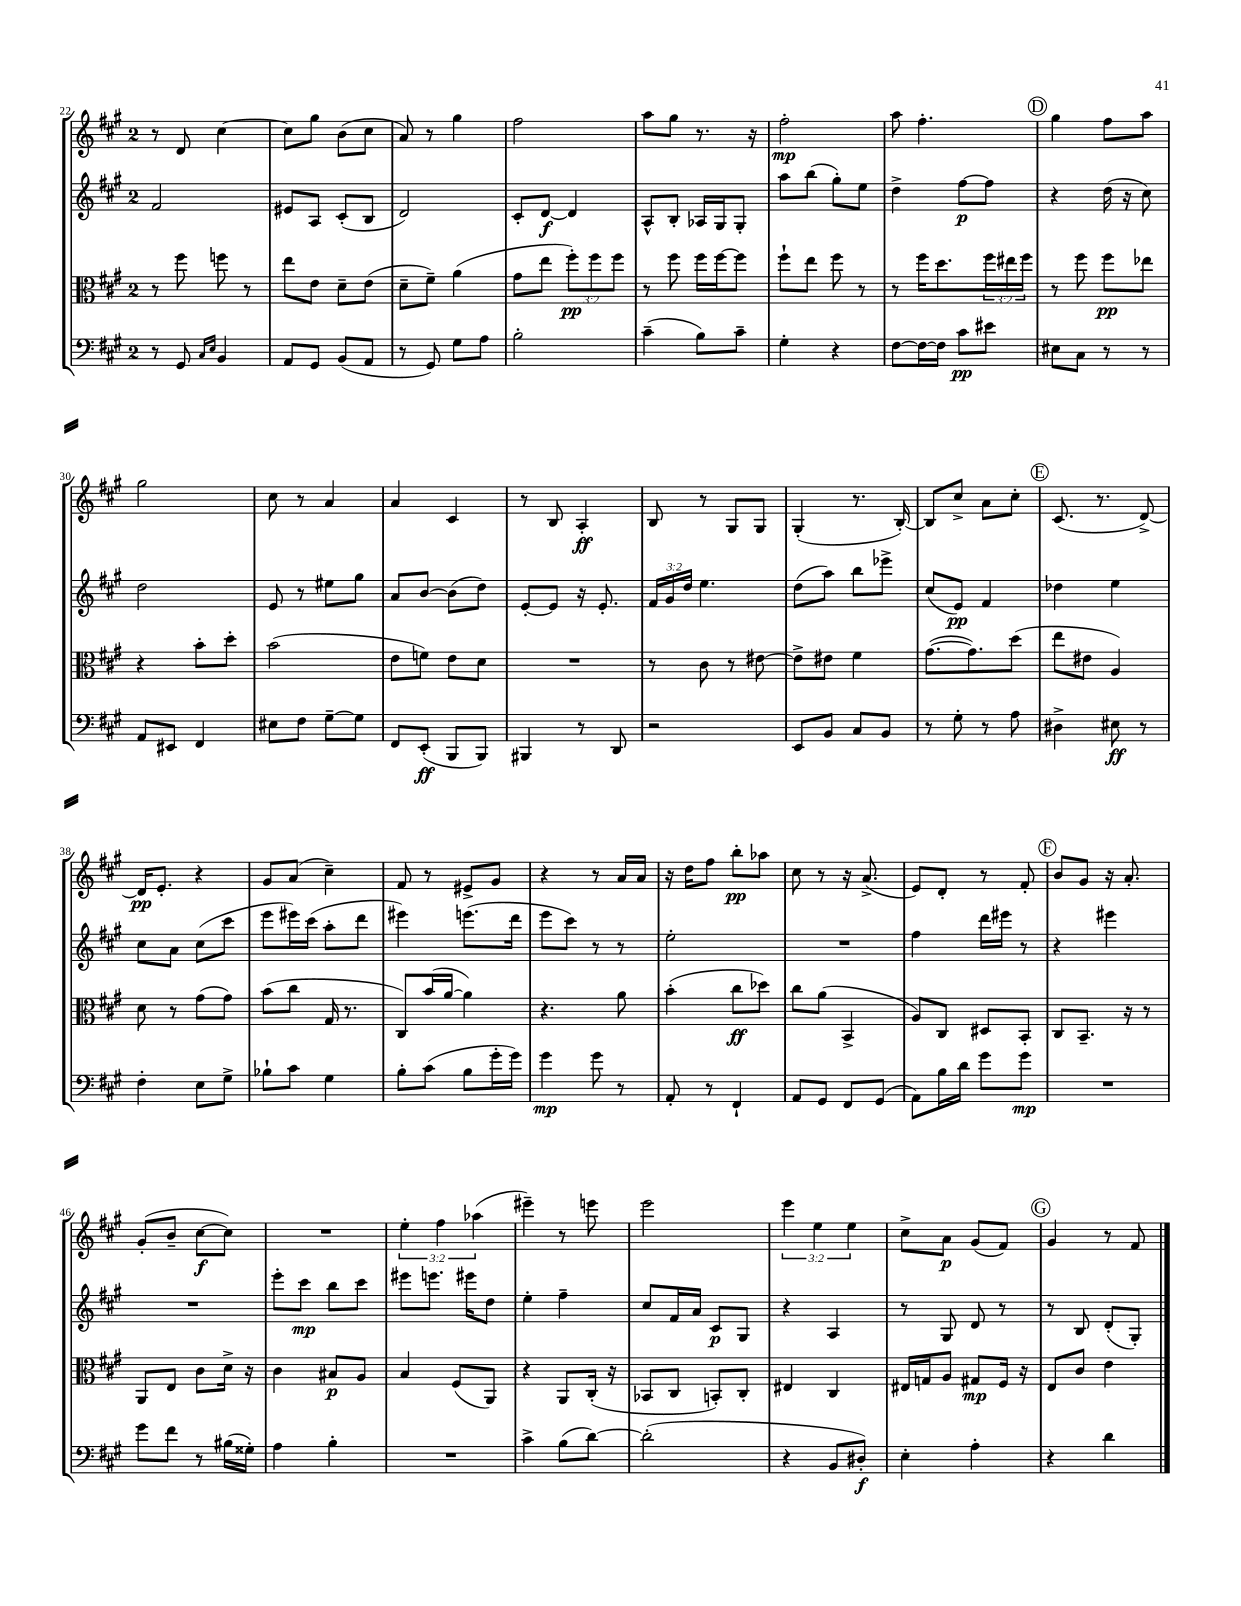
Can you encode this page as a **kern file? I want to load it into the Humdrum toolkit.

**kern	**dynam	**kern	**dynam	**kern	**dynam	**kern	**dynam
*part4	*part4	*part3	*part3	*part2	*part2	*part1	*part1
*staff4	*staff4	*staff3	*staff3	*staff2	*staff2	*staff1	*staff1
*clefF4	*	*clefC3	*	*clefG2	*	*clefG2	*
*k[f#c#g#]	*	*k[f#c#g#]	*	*k[f#c#g#]	*	*k[f#c#g#]	*
*M2/4	*	*M2/4	*	*M2/4	*	*M2/4	*
=22	=22	=22	=22	=22	=22	=22	=22
8r	.	8r	.	2f#/	.	8r	.
8GG#/	.	8ff#\	.	.	.	8d/	.
16qqC#/LL	.	.	.	.	.	.	.
16qqE/JJ	.	.	.	.	.	.	.
4BB/	.	8ffn\	.	.	.	[4cc#\	.
.	.	8r	.	.	.	.	.
=23	=23	=23	=23	=23	=23	=23	=23
8AA/L	.	8ee\L	.	8e#X/L	.	8cc#\L]	.
8GG#/J	.	8e\J	.	8A/J	.	8gg#\J	.
(8BB/L	.	8d~\L	.	(8c#'/L	.	(8b\L	.
8AA/J	.	(8e\J	.	8B/J	.	8cc#\J	.
=24	=24	=24	=24	=24	=24	=24	=24
8r	.	8d~\L	.	2d/)	.	8a/)	.
8GG#/)	.	8f#~\J)	.	.	.	8r	.
8G#\L	.	(4a\	.	.	.	4gg#\	.
8A\J	.	.	.	.	.	.	.
=25	=25	=25	=25	=25	=25	=25	=25
2B'\	.	8g#\L	.	8c#'/L	.	2ff#\	.
.	.	8ee\J	.	[8d/J	f	.	.
.	.	12ff#'\L)	pp	4d/]	.	.	.
.	.	12ff#\	.	.	.	.	.
.	.	12ff#\J	.	.	.	.	.
=26	=26	=26	=26	=26	=26	=26	=26
(4c#~\	.	8r	.	8A^^/L	.	8aa\L	.
.	.	8ff#\	.	8B'/J	.	8gg#\J	.
8B\L)	.	16ff#\LL	.	16A-X/LL	.	8.r	.
.	.	[16ff#\J	.	16G#/J	.	.	.
8c#~\J	.	8ff#\J]	.	8G#'/J	.	.	.
.	.	.	.	.	.	16r	.
=27	=27	=27	=27	=27	=27	=27	=27
4G#'\	.	8ff#`\L	.	8aa\L	.	2ff#'\	mp
.	.	8ee\J	.	(8bb\J	.	.	.
4r	.	8ff#\	.	8gg#'\L)	.	.	.
.	.	8r	.	8ee\J	.	.	.
=28	=28	=28	=28	=28	=28	=28	=28
[8F#\L	.	8r	.	4dd^\	.	8aa\	.
16F#\L_	.	16ff#\KL	.	.	.	4.ff#'\	.
16F#\JJ]	.	8.dd\	.	.	.	.	.
8c#\L	pp	.	.	[8ff#\L	p	.	.
8e#X\J	.	24ff#\L	.	8ff#\J]	.	.	.
.	.	24ee#X\	.	.	.	.	.
.	.	24ff#\JJ	.	.	.	.	.
!!LO:REH:place=s1:t=D
=29	=29	=29	=29	=29	=29	=29	=29
8E#X\L	.	8r	.	4r	.	4gg#\	.
8C#\J	.	8ff#\	.	.	.	.	.
8r	.	8ff#\L	pp	(16dd\	.	8ff#\L	.
.	.	.	.	16r	.	.	.
8r	.	8ee-X\J	.	8cc#\)	.	8aa\J	.
!!LO:LB:g=z
=30	=30	=30	=30	=30	=30	=30	=30
8AA/L	.	4r	.	2dd\	.	2gg#\	.
8EE#X/J	.	.	.	.	.	.	.
4FF#/	.	8b'\L	.	.	.	.	.
.	.	8dd'\J	.	.	.	.	.
=31	=31	=31	=31	=31	=31	=31	=31
8E#X\L	.	(2b\	.	8e/	.	8cc#\	.
8F#\J	.	.	.	8r	.	8r	.
[8G#~\L	.	.	.	8ee#X\L	.	4a/	.
8G#\J]	.	.	.	8gg#\J	.	.	.
=32	=32	=32	=32	=32	=32	=32	=32
8FF#/L	.	8e\L	.	8a/L	.	4a/	.
(8EE'/J	ff	8fn\J)	.	[8b/J	.	.	.
8BBB/L	.	8e\L	.	(8b\L]	.	4c#/	.
8BBB/J)	.	8d\J	.	8dd\J)	.	.	.
=33	=33	=33	=33	=33	=33	=33	=33
4BBB#X/	.	2r	.	[8e'/L	.	8r	.
.	.	.	.	8e/J]	.	8B/	.
8r	.	.	.	16r	.	4A'/	ff
.	.	.	.	8.e'/	.	.	.
8DD/	.	.	.	.	.	.	.
=34	=34	=34	=34	=34	=34	=34	=34
2r	.	8r	.	24f#/LL	.	8B/	.
.	.	.	.	24g#/	.	.	.
.	.	.	.	24dd/JJ	.	.	.
.	.	8c#\	.	4.ee\	.	8r	.
.	.	8r	.	.	.	8G#/L	.
.	.	[8e#X\	.	.	.	8G#/J	.
=35	=35	=35	=35	=35	=35	=35	=35
8EE/L	.	8e#^\L]	.	(8dd\L	.	(4G#'/	.
8BB/J	.	8e#X\J	.	8aa\J)	.	.	.
8C#/L	.	4f#\	.	8bb\L	.	8.r	.
8BB/J	.	.	.	8eee-X^\J	.	.	.
.	.	.	.	.	.	[16B'/)	.
=36	=36	=36	=36	=36	=36	=36	=36
8r	.	([8.g#\L	.	(8cc#/L	.	8B/L]	.
8G#'\	.	.	.	8e/J)	pp	8cc#^/J	.
.	.	8.g#\])	.	.	.	.	.
8r	.	.	.	4f#/	.	8a\L	.
8A\	.	(8dd\J	.	.	.	8cc#'\J	.
!!LO:REH:place=s1:t=E
=37	=37	=37	=37	=37	=37	=37	=37
4D#X^\	.	8ee\L	.	4dd-X\	.	(8.c#/	.
.	.	8e#X\J	.	.	.	.	.
.	.	.	.	.	.	8.r	.
8E#X\	ff	4A/)	.	4ee\	.	.	.
8r	.	.	.	.	.	[8d^/)	.
!!LO:LB:g=z
=38	=38	=38	=38	=38	=38	=38	=38
4F#'\	.	8d\	.	8cc#\L	.	16d/KL]	pp
.	.	.	.	.	.	8.e'/J	.
.	.	8r	.	8a\J	.	.	.
8E\L	.	(8g#\L	.	(8cc#\L	.	4r	.
8G#^\J	.	8g#\J)	.	8ccc#\J	.	.	.
=39	=39	=39	=39	=39	=39	=39	=39
8B-X`\L	.	(8b\L	.	8eee\L	.	8g#/L	.
8c#\J	.	8cc#\J	.	16eee#X\L)	.	(8a/J	.
.	.	.	.	(16ccc#\JJ	.	.	.
4G#\	.	16G#/	.	8aa'\L	.	4cc#~\)	.
.	.	8.r	.	.	.	.	.
.	.	.	.	8ddd\J	.	.	.
=40	=40	=40	=40	=40	=40	=40	=40
8B'\L	.	8C#/L)	.	4eee#X\)	.	8f#/	.
(8c#\J	.	(16b/L	.	.	.	8r	.
.	.	[16a/JJ	.	.	.	.	.
8B\L	.	4a\])	.	(8.eeen\L	.	8e#X^/L	.
16g#'\L	.	.	.	.	.	8g#/J	.
16g#\JJ)	.	.	.	16ddd\Jk	.	.	.
=41	=41	=41	=41	=41	=41	=41	=41
4g#\	mp	4.r	.	8eee\L	.	4r	.
.	.	.	.	8ccc#\J)	.	.	.
8g#\	.	.	.	8r	.	8r	.
8r	.	8a\	.	8r	.	16a/LL	.
.	.	.	.	.	.	16a/JJ	.
=42	=42	=42	=42	=42	=42	=42	=42
8AA'/	.	(4b'\	.	2ee'\	.	16r	.
.	.	.	.	.	.	16dd\KL	.
8r	.	.	.	.	.	8ff#\J	.
4FF#`/	.	8cc#\L	ff	.	.	8bb'\L	pp
.	.	8dd-X\J)	.	.	.	8aa-X\J	.
=43	=43	=43	=43	=43	=43	=43	=43
8AA/L	.	8cc#\L	.	2r	.	8cc#\	.
8GG#/J	.	(8a\J	.	.	.	8r	.
8FF#/L	.	4BB^/	.	.	.	16r	.
.	.	.	.	.	.	(8.a^/	.
(8GG#/J	.	.	.	.	.	.	.
=44	=44	=44	=44	=44	=44	=44	=44
8AA\L)	.	8A/L)	.	4ff#\	.	8e/L)	.
16B\L	.	8C#/J	.	.	.	8d'/J	.
16d\JJ	.	.	.	.	.	.	.
8g#\L	.	8D#X/L	.	16ddd\LL	.	8r	.
.	.	.	.	16eee#X\JJ	.	.	.
8g#\J	mp	8BB'/J	.	8r	.	8f#'/	.
!!LO:REH:place=s1:t=F
=45	=45	=45	=45	=45	=45	=45	=45
2r	.	8C#/L	.	4r	.	8b/L	.
.	.	8.BB~/J	.	.	.	8g#/J	.
.	.	.	.	4eee#X\	.	16r	.
.	.	16r	.	.	.	8.a'/	.
.	.	8r	.	.	.	.	.
!!LO:LB:g=z
=46	=46	=46	=46	=46	=46	=46	=46
8g#\L	.	8AA/L	.	2r	.	(8g#'/L	.
8f#\J	.	8E/J	.	.	.	8b~/J	.
8r	.	8c#\L	.	.	.	[8cc#\L	f
(16B#X\LL	.	16d^\Jk	.	.	.	8cc#\J])	.
16G##X'\JJ)	.	16r	.	.	.	.	.
=47	=47	=47	=47	=47	=47	=47	=47
4A\	.	4c#\	.	8eee'\L	.	2r	.
.	.	.	.	8ccc#\J	mp	.	.
4B'\	.	8B#X/L	p	8bb\L	.	.	.
.	.	8A/J	.	8ccc#\J	.	.	.
=48	=48	=48	=48	=48	=48	=48	=48
2r	.	4B/	.	8eee#X\L	.	6ee'\	.
.	.	.	.	8.eeen\J	.	.	.
.	.	.	.	.	.	6ff#\	.
.	.	(8F#/L	.	.	.	.	.
.	.	.	.	16eee#X\KL	.	.	.
.	.	.	.	.	.	(6aa-X\	.
.	.	8AA/J)	.	8dd\J	.	.	.
=49	=49	=49	=49	=49	=49	=49	=49
4c#^\	.	4r	.	4ee'\	.	4eee#X~\)	.
(8B\L	.	8AA/L	.	4ff#~\	.	8r	.
[8d\J)	.	(16C#'/Jk	.	.	.	8eeen\	.
.	.	16r	.	.	.	.	.
=50	=50	=50	=50	=50	=50	=50	=50
(2d'\]	.	8BB-X/L	.	8cc#/L	.	2eee\	.
.	.	8C#/J	.	16f#/L	.	.	.
.	.	.	.	16a/JJ	.	.	.
.	.	8BBn'/L)	.	8c#/L	p	.	.
.	.	8C#'/J	.	8G#/J	.	.	.
=51	=51	=51	=51	=51	=51	=51	=51
4r	.	4E#X/	.	4r	.	6eee\	.
.	.	.	.	.	.	6ee\	.
8BB/L	.	4C#/	.	4A/	.	.	.
.	.	.	.	.	.	6ee\	.
8D#X'/J)	f	.	.	.	.	.	.
=52	=52	=52	=52	=52	=52	=52	=52
4E'\	.	16E#X/LL	.	8r	.	8cc#^\L	.
.	.	16Gn/J	.	.	.	.	.
.	.	8A/J	.	8G#/	.	8a\J	p
4A'\	.	8G#X/L	mp	8d/	.	(8g#/L	.
.	.	16F#/Jk	.	8r	.	8f#/J)	.
.	.	16r	.	.	.	.	.
!!LO:REH:place=s1:t=G
=53	=53	=53	=53	=53	=53	=53	=53
4r	.	8E/L	.	8r	.	4g#/	.
.	.	8c#/J	.	8B/	.	.	.
4d\	.	4e\	.	(8d'/L	.	8r	.
.	.	.	.	8G#'/J)	.	8f#/	.
==	==	==	==	==	==	==	==
*-	*-	*-	*-	*-	*-	*-	*-
